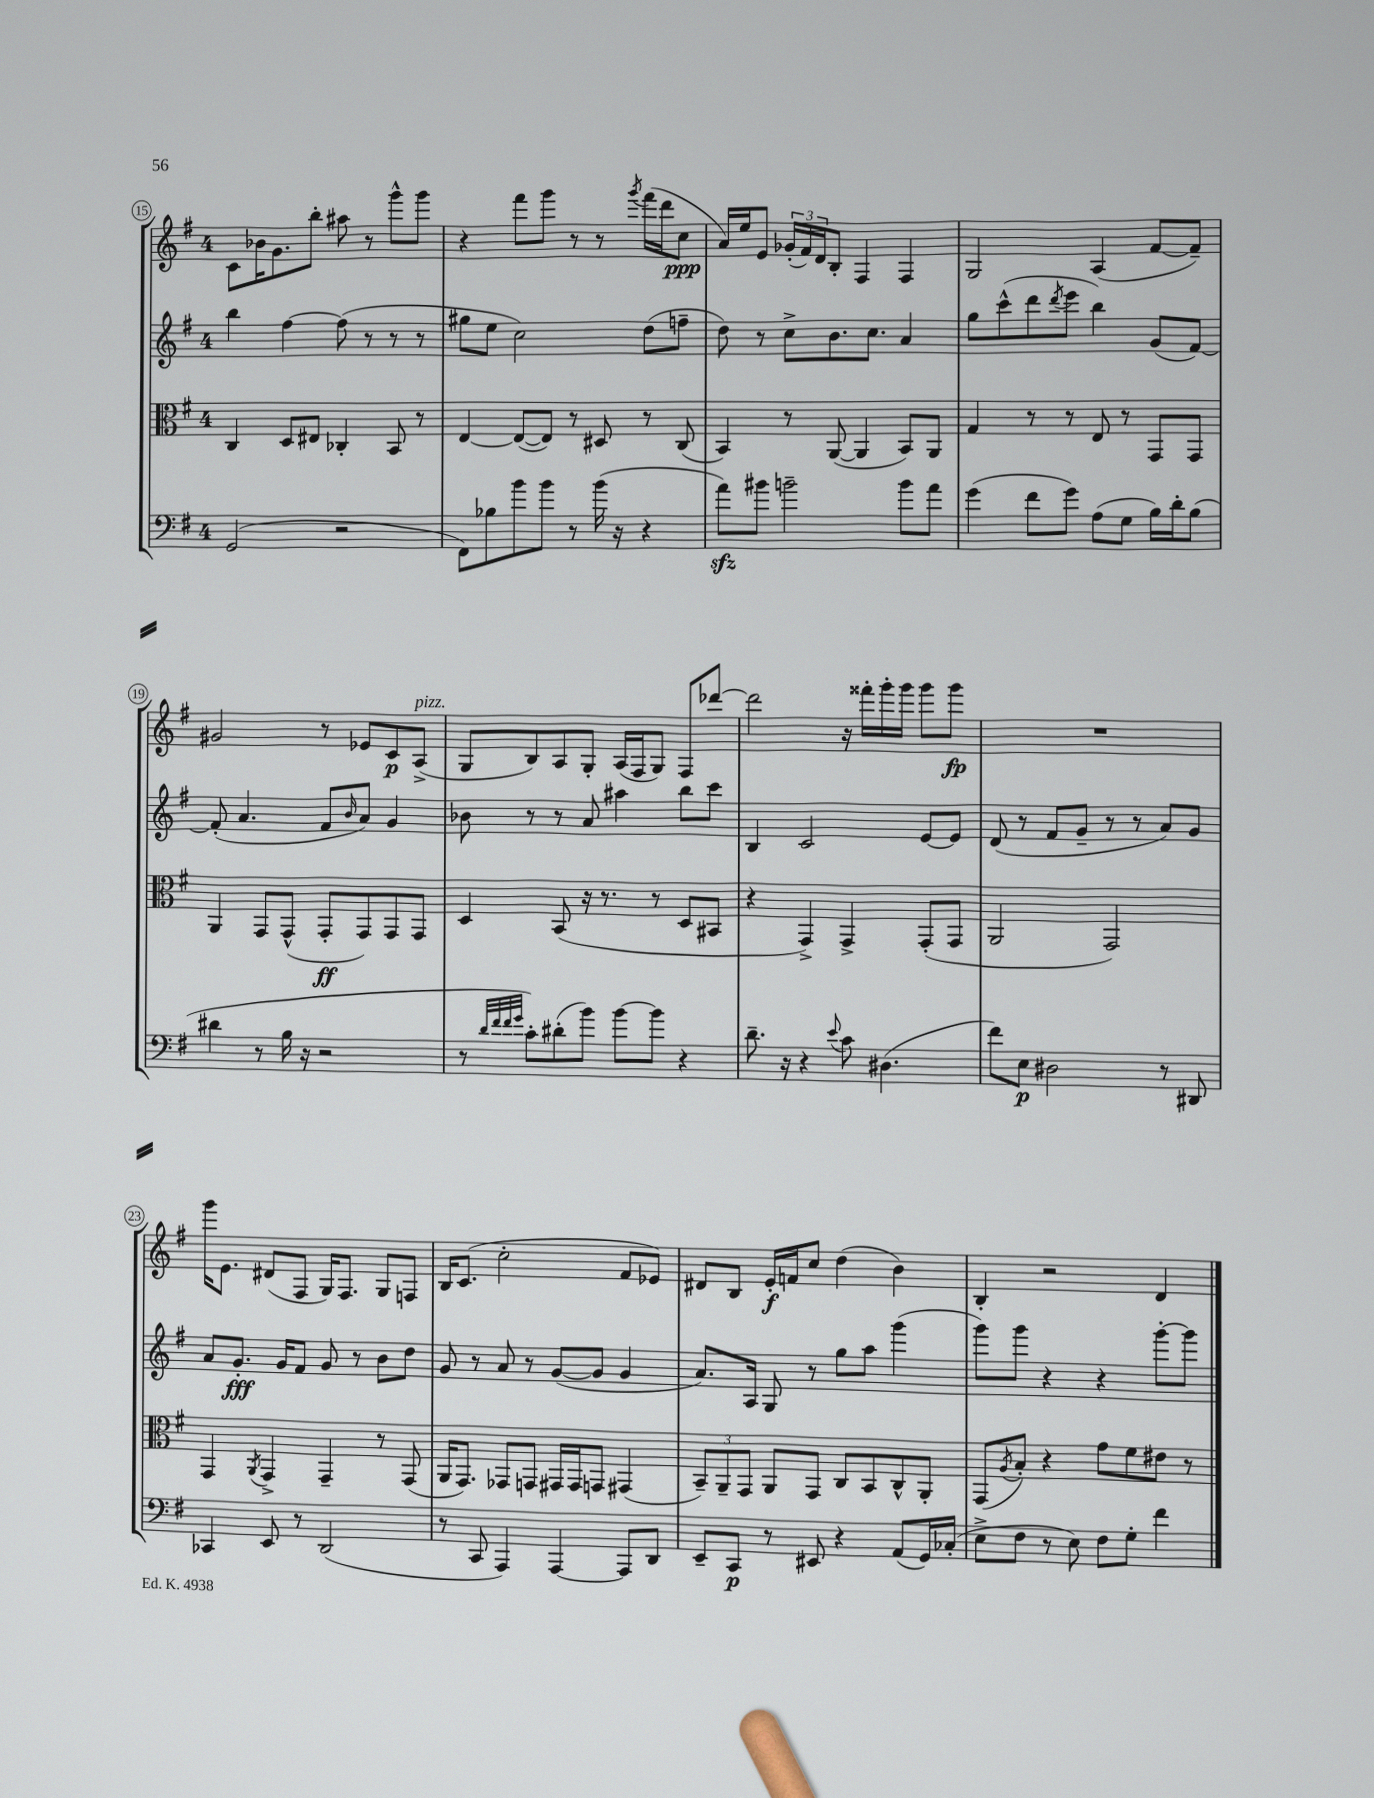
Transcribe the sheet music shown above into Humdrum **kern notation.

**kern	**kern	**kern	**kern
*staff4	*staff3	*staff2	*staff1
*clefF4	*clefC3	*clefG2	*clefG2
*k[f#]	*k[f#]	*k[f#]	*k[f#]
*M4/4	*M4/4	*M4/4	*M4/4
(2GG	4C	4bb	8c
.	.	.	16b-
.	.	.	8.g
.	8D	[4ff#	.
.	8E#	.	8bb'
2r	4C-'	(8ff#]	8aa#
.	.	8r	8r
.	8BB	8r	8ggg^^
.	8r	8r	8ggg
=	=	=	=
8FF#)	[4E	8gg#	4r
8B-	.	8ee	.
8b	(8E_	2cc)	8fff#
8b	8E])	.	8ggg
8r	8r	.	8r
(16b	8D#	.	8r
16r	.	.	.
.	.	.	8qggg
4r	8r	(8dd	(16fff#
.	.	.	16ddd
.	(8C	8ff~	8cc
=	=	=	=
8a)	4BB)	8dd)	16a)
.	.	.	16ee
8b#	.	8r	8e
2b~	8r	8cc^	(24g-'
.	.	.	24f#)
.	.	.	24d
.	([8AA	8.b	8B'
.	4AA]	.	4F#
.	.	8.cc	.
8b	8BB)	4a	4F#
8a	8AA	.	.
=	=	=	=
(4g	4G	8gg	2G
.	.	(8ccc^^	.
8f#	8r	8ddd	.
.	.	8qddd	.
8g)	8r	8eee	.
(8A	8E	4bb)	(4A
8G	8r	.	.
16B)	8GG	(8g	[8f#
16d'	.	.	.
(8B	8GG	[8f#)	8f#~])
=	=	=	=
4d#	4AA	(8f#']	2g#
.	.	4.a	.
8r	8GG	.	.
16B	(8GG^^	.	.
16r	.	.	.
2r	8GG'	8f#	8r
.	.	16qqb	.
.	8GG)	8a)	8e-
.	8GG	4g	8c
.	8GG	.	(8A^
=	=	=	=
8r	4D	8b-	8G
32qqd	.	.	.
32qqf#	.	.	.
32qqf#	.	.	.
32qqg	.	.	.
8c')	.	8r	8B)
(8d#'	(8BB	8r	8A
8b)	16r	8a	8G'
.	8.r	.	.
[8b	.	4aa#	(16A
.	.	.	16F#
8b]	8r	.	8G)
4r	8D	8bb	8F#
.	8BB#	8ccc	[8ddd-
=	=	=	=
8.d~	4r	4B	2ddd-]
16r	.	.	.
4r	4GG^)	2c	.
8qqe	.	.	.
8c	4GG^	.	16r
.	.	.	16fff##'
(4.D#	.	.	16ggg'
.	.	.	16ggg
.	(8GG'	[8e	8ggg
.	8GG	8e]	8ggg
=	=	=	=
8f#)	2AA	(8d	1r
8E	.	8r	.
2D#	.	8f#	.
.	.	8g~	.
.	2GG)	8r	.
.	.	8r	.
8r	.	8a)	.
8DD#	.	8g	.
=	=	=	=
4CC-	4GG	8a	16ggg
.	.	.	8.e
.	.	8.g'	.
.	8qAA	.	.
8EE	4GG^	.	(8d#
.	.	16g	.
8r	.	8f#	8F#
(2DD	4GG~	8g	16G)
.	.	.	8.F#
.	.	8r	.
.	8r	8b	8G
.	(8GG	8dd	8F
=	=	=	=
8r	16AA	8g	16B
.	8.GG)	.	(8.c
8CC	.	8r	.
4AAA)	8GG-	8a	2cc'
.	8GG	8r	.
[4AAA	16GG#	([8g	.
.	16GG#	.	.
.	8GG	8g]	.
8AAA]	(4GG#	4g	8f#
8DD	.	.	8e-)
=	=	=	=
8EE~	12BB~)	8.a)	8d#
.	12AA~	.	.
8CC	.	.	8B
.	12GG	.	.
.	.	16A	.
8r	8AA	8G	16e'
.	.	.	16f
8EE#	8GG	8r	8cc
4r	8C	8gg	(4dd
.	8BB	8aa	.
(8AA	8C^^	(4ggg	4b)
16GG)	8AA'	.	.
(16C-'	.	.	.
=	=	=	=
8E^	(8GG	8ggg)	4B'
.	8qA	.	.
8F#	8B')	8ggg	.
8r	4r	4r	2r
8E)	.	.	.
8F#	8g	4r	.
8G'	8f#	.	.
4f#	8e#	[8ggg'	4d
.	8r	8ggg]	.
==	==	==	==
*-	*-	*-	*-
